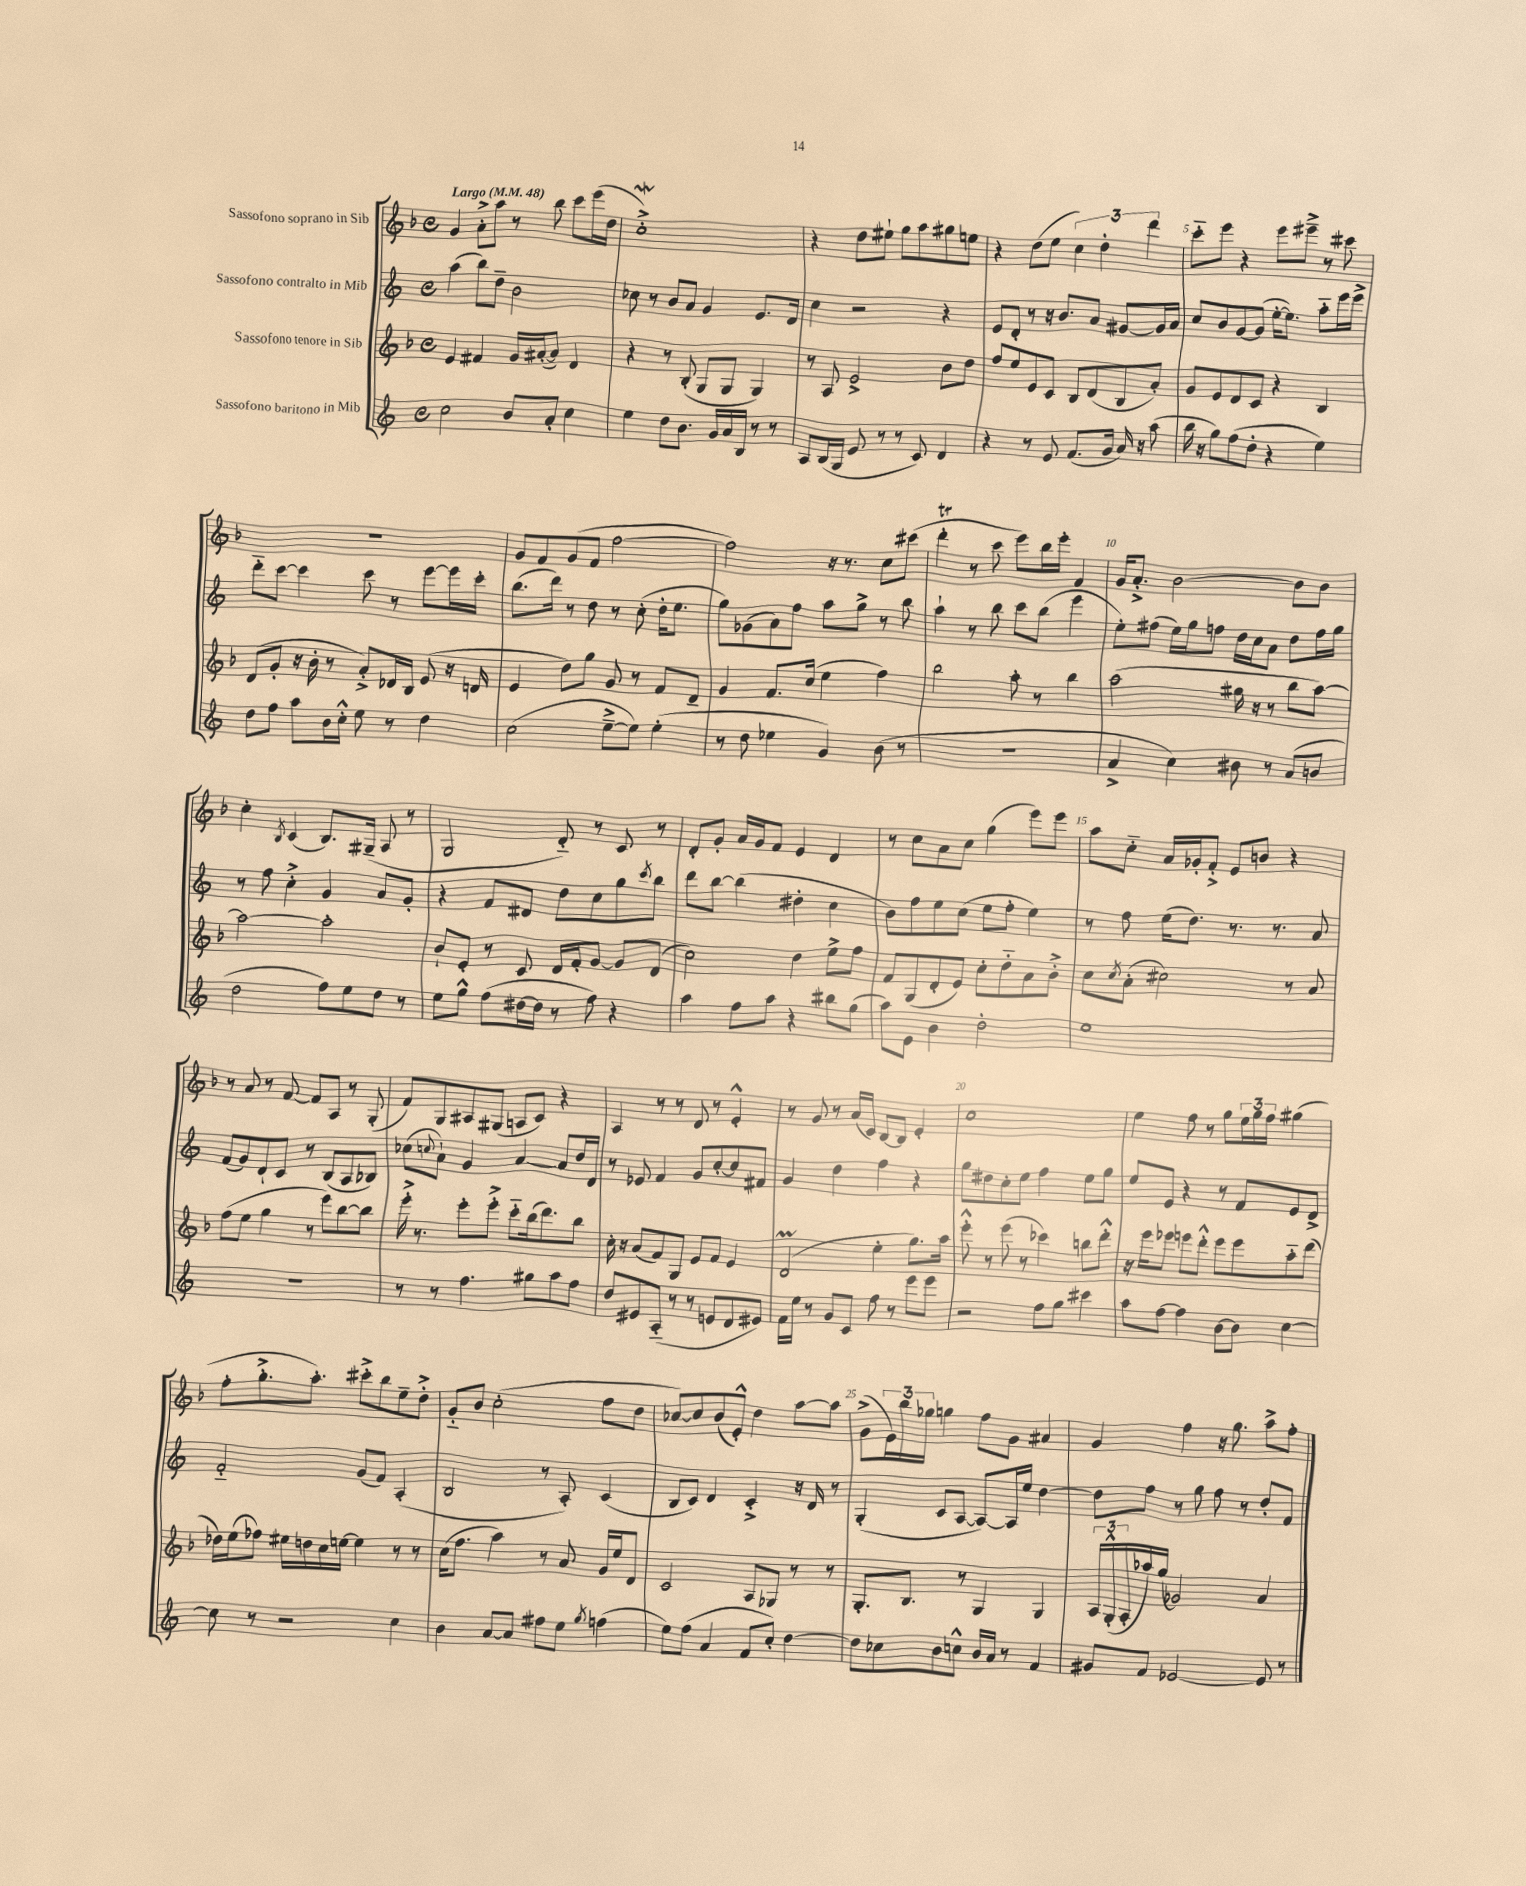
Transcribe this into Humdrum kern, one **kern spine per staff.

**kern	**kern	**kern	**kern
*staff4	*staff3	*staff2	*staff1
*clefG2	*clefG2	*clefG2	*clefG2
*k[]	*k[b-]	*k[]	*k[b-]
*M4/4	*M4/4	*M4/4	*M4/4
*met(c)	*met(c)	*met(c)	*met(c)
*MM48	*MM48	*MM48	*MM48
2cc\	4e/	(4aa\	4g/
.	4f#/	8bb\L)	8a'^\L
.	.	8dd~\J	8aa\J
8b/L	16g/LL	2b\	8r
.	([16a#'/J	.	.
8a'/J	8a#/]J)	.	8bb-\
4cc\	4d/	.	8ccc\L
.	.	.	(16eee\L
.	.	.	16dd\JJ
=	=	=	=
4ee\	4r	8cc-\	1cc'^)
.	.	8r	.
8dd\L	8r	8b/L	.
8.b\J	(8B-'/	8a/J	.
.	8G/L	4g/	.
16g/LL	.	.	.
16a/	8G/J	.	.
16B/JJ	.	.	.
8r	4G/)	8.e/L	.
8r	.	.	.
.	.	16d/Jk	.
=	=	=	=
8A/L	8r	4cc\	4r
(16B/L	8A/	.	.
16G/JJ	.	.	.
8e/	2e^/	2r	8dd\L
8r	.	.	8ee#`\J
8r	.	.	8gg\L
8c/)	.	.	8aa\
4d/	8b-\L	4r	8gg#\
.	8dd\J	.	8ee\J
=	=	=	=
4r	8ff/L	8e/L	4r
.	8ee/	8d'/J	.
8r	8e/	8r	(8dd\L
8e/	8c/J	16r	8ee\J
.	.	8.b/L	.
(8.f/L	8B-/L	.	6cc\)
.	(8d/	8a/J	.
.	.	.	6dd'\
16g/Jk	.	.	.
16a/)	8B-/	[8g#/L	.
16r	.	.	.
.	.	.	6ddd\
(8aa\	8a'/J)	16g#/]L	.
.	.	16a/JJ	.
=	=	=	=
16bb\	8g/L	8cc/L	8ccc'~\L
16r	.	.	.
8gg\L)	8e/	8b/	8eee\J
(8ff\	8d/	[8g/	4r
8dd'\J	8c/J	(8g/]J	.
4r	4r	[16ee'\LK	8eee\L
.	.	8.ee\]J)	.
.	.	.	8eee#~^\J
4ee\)	4B-/	8aa'~\L	8r
.	.	16eee\L	8ccc#\
.	.	16eee^\JJ	.
=	=	=	=
8dd\L	(8d/L	8ddd'~\L	1r
8ff\J	8g'/J	[8ccc\J	.
8aa\L	16r	4ccc\]	.
.	16b-'\	.	.
16b\L	8r	.	.
16cc'^^\JJ	.	.	.
8ee\	8a'^/L)	8ccc\	.
8r	16d-/L	8r	.
.	16B-/JJ	.	.
4dd\	(8e/	[8eee\L	.
.	16r	16eee\]L	.
.	16d/	16ccc'\JJ	.
=	=	=	=
(2cc\	4e/	(8.bb\L	8g/L
.	.	.	8f/
.	.	16ddd\Jk)	.
.	8dd\L)	8r	(8g/
.	8gg\J	8dd\	8f/J
[8ee~^\L	8g/	8r	[2ff\
8ee\]J)	8r	(8cc'\	.
(4ee'\	8f/L	16dd'\LK	.
.	.	8.ee\J	.
.	8d~/J	.	.
=	=	=	=
8r	4g/	8gg\L)	2ff\])
8dd\	.	(8g-\	.
4ee-\	8.f/L	8a\)	.
.	.	8ff\J	.
.	(16cc/Jk	.	.
4g/)	4ee\	8aa\L	16r
.	.	.	8.r
.	.	8gg^\J	.
(8b\	4ff\)	8r	8cc\L
8r	.	8bb\	(8ccc#\J
=	=	=	=
1r	2bb-\	4aa`\	4ddd'\
.	.	8r	8r
.	.	8bb\	8ccc\
.	8aa'\	8ccc\L	8eee\L)
.	8r	(8bb\J	16bb-\L
.	.	.	16eee'\JJ
.	4bb-\	4eee\	4f/
=	=	=	=
4a^/	(2aa\	8ee'\L)	16g/LK
.	.	.	8.a'^/J
.	.	(8ff#\J	.
4cc\)	.	16ee\LL)	[2b-\
.	.	16gg\J	.
.	.	8ff\J	.
8b#\	16gg#\	16dd\LL	.
.	16r	16cc\J	.
8r	8r	8a\J	.
(8a/L	8bb-\L	8dd\L	8b-\]L
8b/J	[8aa\J)	16ff\L	8b-\J
.	.	16gg\JJ	.
=	=	=	=
2dd\	2aa\_	8r	4cc'\
.	.	8ff\	.
.	.	.	8qB-/
.	.	4cc'^\	(4c/
8ff\L)	2aa'\]	4g/	8.B-/L)
8ee\	.	.	.
.	.	.	(16G#~/Jk
8dd\J	.	8a/L	8A/
8r	.	8g'/J	8r
=	=	=	=
8ee\L	8b-`/L	4r	2G/
8gg^^\J	8e'/J	.	.
(8ff\L	8r	8f/L	.
[16dd#\L	8c/	8d#/J	.
16dd#\]JJ	.	.	.
8r	16d/LL	8dd\L	8d'~/)
.	16f'/J	.	.
8ff\)	[8g/J	8cc\	8r
4r	8g/]L	8gg\	8c/
.	.	8qccc/	.
.	(8d/J	8bb\J	8r
=	=	=	=
4aa\	2cc\)	8ddd\L	8d'/L
.	.	[8bb\J	8g'/J
8ff\L	.	(4bb\]	16a/LL
.	.	.	16g/J
8aa\J	.	.	8f/J
4r	4dd\	4dd#'\	4e/
8bb#\L	8ee^\L	4cc\	4d/
(8gg\J	8ff\J	.	.
=	=	=	=
8aa\L)	8f/L	8b\L)	8r
8e\J	(8G/	8ff\	8cc\L
4b\	8d'/	8ee\	8a\
.	8e/J)	(8cc\J	8cc\J
2dd'\	8cc'\L	8ee\L	(4gg\
.	8dd'~\	8ff'\J	.
.	8a\	4ee\)	8eee\L)
.	8b-'^\J	.	8eee\J
=	=	=	=
1ee	8cc\L	8r	8aa\L
.	8qcc/	.	.
.	(8a'\J	8ff\	8cc'~\J
.	2cc#\)	(16ee\LK	16a/LL
.	.	8.dd\J)	16g-'/J
.	.	.	8f'^/J
.	.	8.r	8e/L
.	.	.	8b/J
.	.	8.r	.
.	8r	.	4r
.	8a/	8a/	.
=	=	=	=
1r	(8ff\L	(8f/L	8r
.	8ee\J	8g/)	8a/
.	4gg\	8d`/	8r
.	.	8c/J	[8f/
.	8r	8r	8f/]L
.	8eee\L)	(8B/L	8A/J
.	[8bb-\	8A/	8r
.	8bb-\]J	8B-/J)	(8G'/
=	=	=	=
8r	16eee'^\	(8cc-\L	8f/L)
.	8.r	.	.
.	.	8qqcc/	.
8r	.	8a`\J)	8G/
4.ff\	8eee'\L	4g/	8A#/
.	8eee'^\J	.	(8G#/J
.	8ccc'~\L	[4a/	8A/L
8gg#\L	(16bb-\k	.	8c/J)
.	8.ddd\)	.	.
8aa\	.	8a/]L	4r
8ff\J	8bb-\J	16dd/L	.
.	.	16d/JJ	.
=	=	=	=
8dd/L	16cc'\	8r	4A/
.	16r	.	.
8e#/	(8a/L	8e-/	.
(8A'~/J	8f/)	4f/	8r
8r	8G/J	.	8r
8r	8e/L	8g/L	8d/
8e/L	8f/J	[8cc'/	8r
8d/	4e/	8cc/]	4e'^^/
8e#/J)	.	8f#/J	.
=	=	=	=
16f\LL	(2d/	4g/	8r
16ee\JJ	.	.	.
8r	.	.	8g/
8g/L	.	4dd\	8r
8c/J	.	.	(16a/LL
.	.	.	16c/JJ)
8ff\	4ee'\	4ff\	[8B-/L
8r	.	.	8B-/]J
8eee\L	8.gg\L)	4r	4e'/
8eee\J	.	.	.
.	16aa\Jk	.	.
=	=	=	=
2r	8eee'^^\	8gg\L	1cc
.	8r	8dd#\	.
.	(8eee\	8cc'\	.
.	8r	8ee\J	.
8ff\L	4ccc-\)	4ff\	.
8gg\J	.	.	.
4ccc#\	8bb\L	8ee\L	.
.	8ddd'^^\J	8gg\J	.
=	=	=	=
8aa\L	16r	8ee/L	4ee\
.	16eee\LK	.	.
[8ff\J	8eee-\J	8e/J	.
4ff\]	8eee\L	4r	8ff\
.	8ddd'^^\J	.	8r
[8b\L	8eee\L	8r	8gg\L
8b\]J	8eee\	8f/L	24ee\L
.	.	.	24gg\
.	.	.	24ff\JJ
[4cc\	8aa'~\	8e/	(4gg#\
.	(8ddd\J	8d^/J	.
=	=	=	=
8cc\]	16dd-\LL)	2f'~/	8ff'\L
.	(16ee\J	.	.
8r	8ff-\J)	.	8.gg'^\
2r	16ee#\LL	.	.
.	16dd\	.	8.aa'\J)
.	16cc\	.	.
.	[16ee\JJ	.	.
.	4ee\]	(8g/L	8ccc#'^\L
.	.	8f/J)	8bb-\
4cc\	8r	(4A'/	8ee~\
.	8r	.	8dd'^\J
=	=	=	=
4b\	(16cc\LK	2B/	8g'~/L
.	8.ff\J	.	.
.	.	.	8b-/J
[8a/L	4aa\)	.	(2cc'\
8a/]J	.	.	.
8ff#\L	8r	8r	.
8ee\J	8a/	8A'/)	.
8qgg/	.	.	.
(4ff\	16g/LL	(4c/	8ff\L
.	16ee/J	.	.
.	8d/J	.	8dd\J
=	=	=	=
8ee\L)	2c/	8B/L	[8cc-/L)
(8ff\J	.	8c/J)	8cc-/]
4a/	.	4d/	(8b-/
.	.	.	8e'^^/J)
8f/L	8A/L	4c'^/	4dd\
8cc'/J)	8G-/J	.	.
[4dd\	8r	16r	[8aa\L
.	.	16d/	.
.	8r	8r	8aa\]J
=	=	=	=
8dd\]L	8.G'/L	(4G'/	(8g^\L
8cc-\	.	.	24e\L)
.	.	.	24bb-\
.	8.B-/J	.	.
.	.	.	24gg-\JJ
8b\	.	8c/L	4gg\
8cc^^\J	8r	[8A/J	.
16b/LL	4G/	8A/_L)	8ff\L
16a/JJ	.	.	.
8r	.	16A/]L	8g\J
.	.	16ee/JJ	.
4f/	4G/	[4dd\	4a#/
=	=	=	=
8g#/L	24A/LL	8dd\]L	4g/
.	(24G'^^/	.	.
.	24A'/	.	.
8f/J	16aa-/)	8ff\J	.
.	(16gg/JJ	.	.
[2e-/	2g-/)	8r	4ff\
.	.	8gg\	.
.	.	8ff\	16r
.	.	.	8.gg\
.	.	8r	.
8e-/]	4a/	8dd'/L	8aa^\L
8r	.	8f/J	8ff'\J
==	==	==	==
*-	*-	*-	*-
